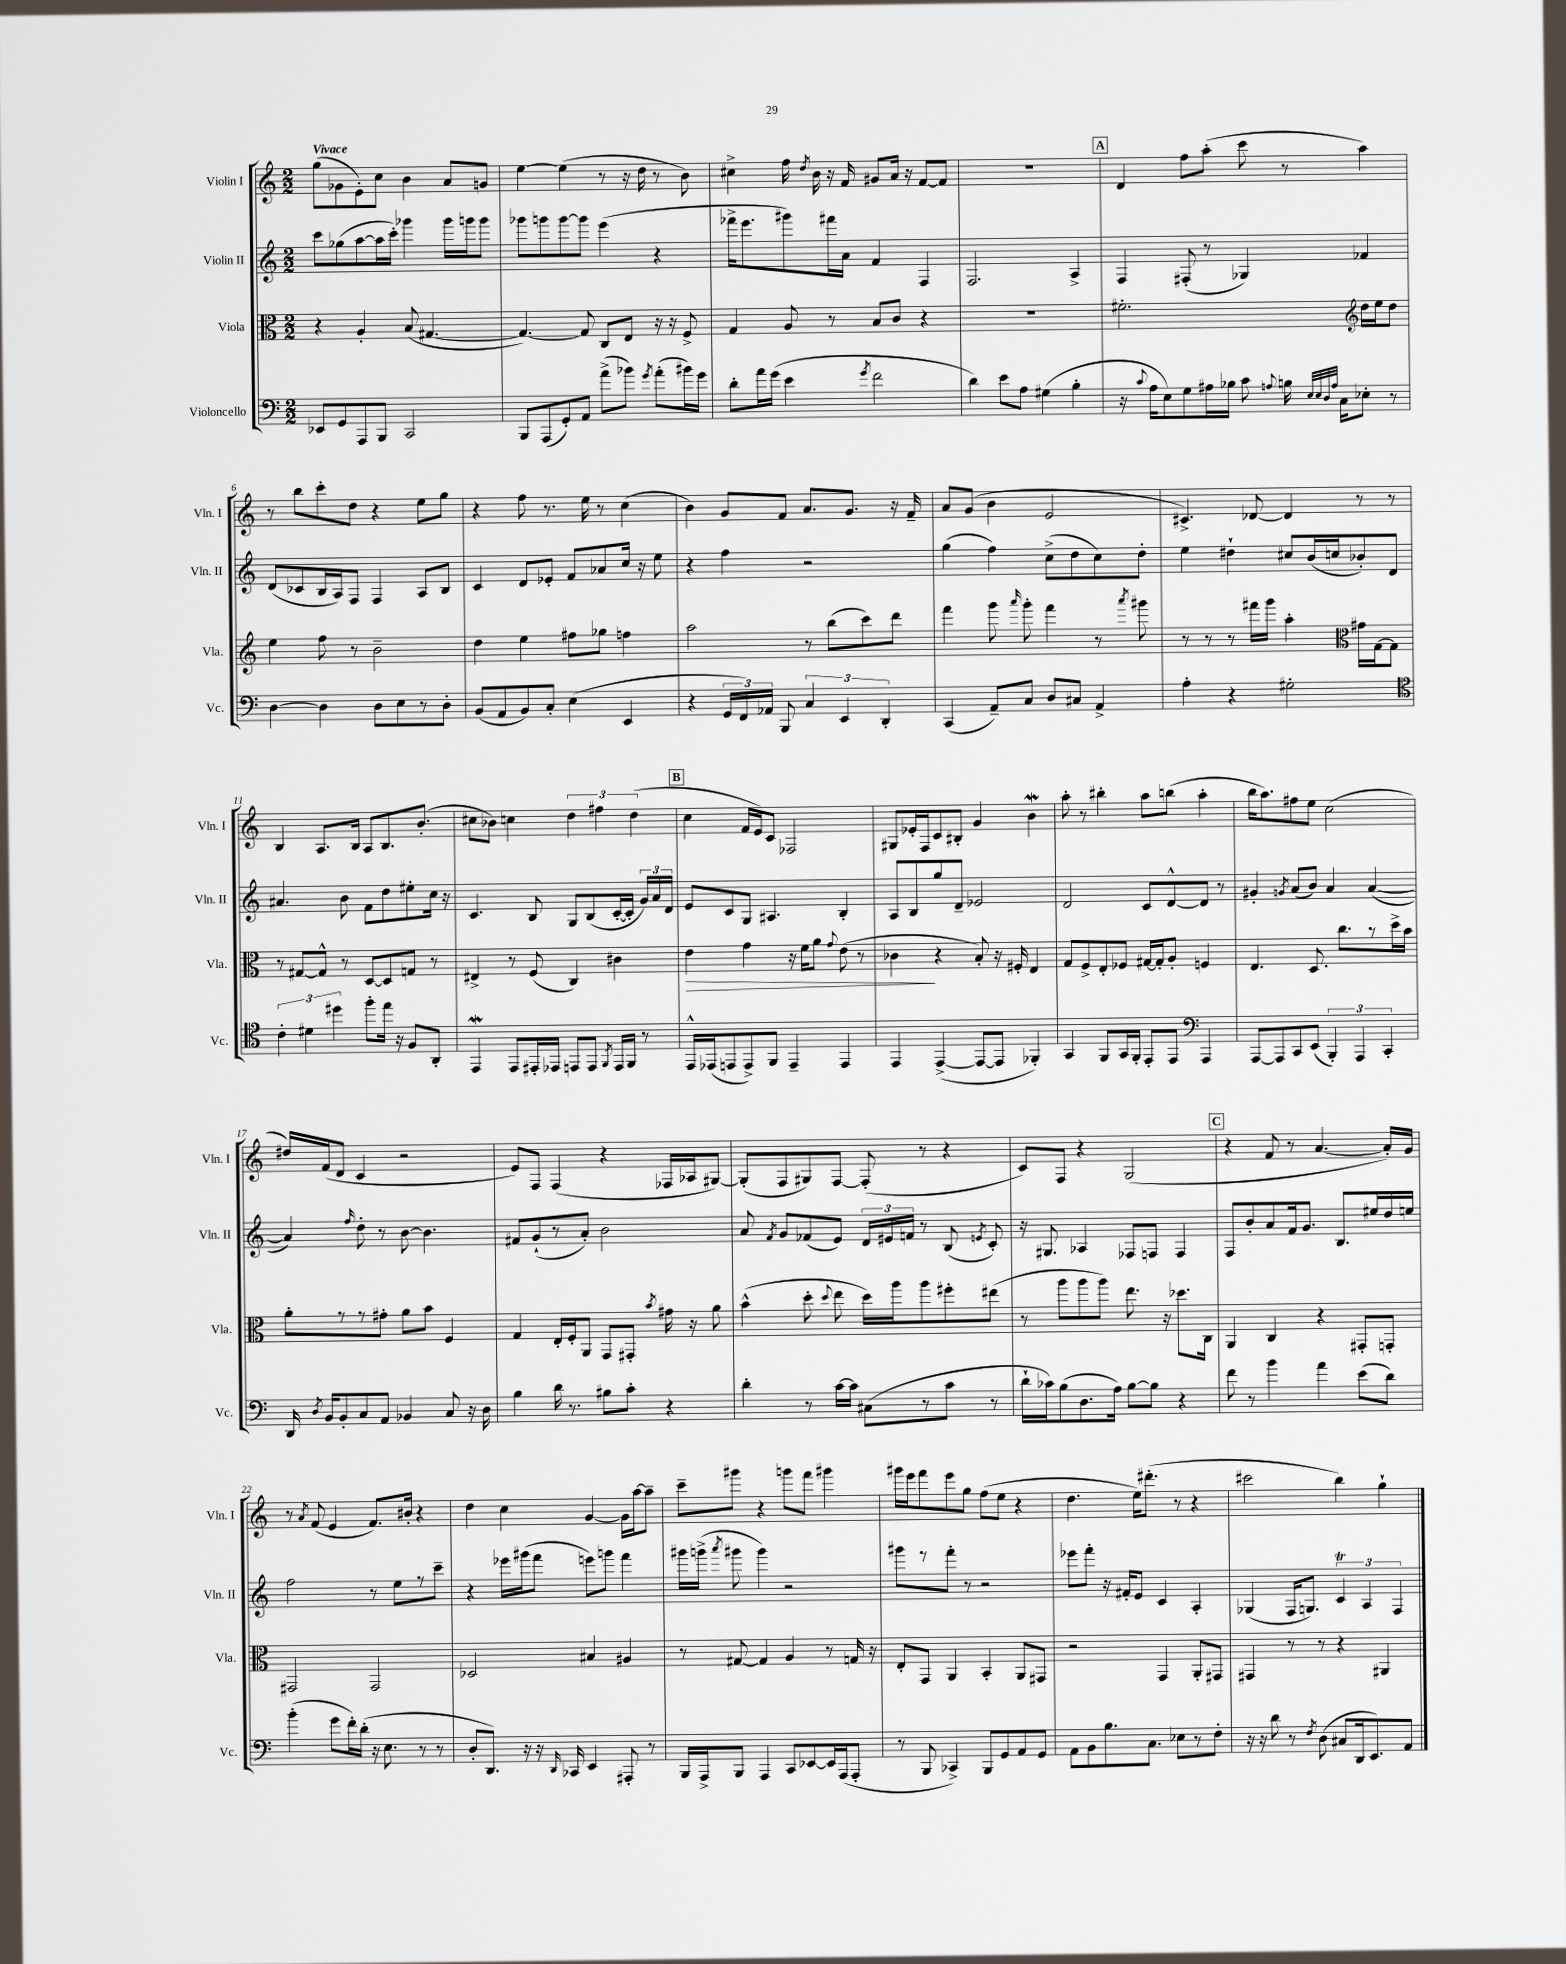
<<
\new StaffGroup <<
\new Staff = "s0" \with { instrumentName = "Violin I" shortInstrumentName = "Vln. I" } {
    \clef treble \key c \major \numericTimeSignature \time 2/2 \tempo "Vivace"
    \autoBeamOff g''8[( ges'8 e'8-.) c''8] b'4 a'8[ g'8] |
    e''4~ e''4( r8 r16 d''16 r8 b'8) |
    cis''4-> f''16 \acciaccatura { d''8 } b'16 r16 f'16 gis'8[ a'16] r16 f'8[~ f'8] |
    R1 |
    \mark \markup { \box "A" } d'4 f''8[ a''8]-.( c'''8 r8 a''4) |
    r8 b''8[ c'''8-. d''8] r4 e''8[ g''8] |
    r4 f''8 r8. e''16 r8 c''4( |
    b'4) g'8[ f'8] a'8.[ g'8.] r16 f'16-- |
    a'8[ g'8]( b'4 e'2 |
    cis'4.->) des'8~ des'4 r8 r8 |
    b4 a8.[ b16] a8[ b8. b'8.]-.( |
    cis''8[ bes'8]) c''4 \tuplet 3/2 { d''4 fis''4 d''4( } |
    \mark \markup { \box "B" } c''4 f'16[ e'16) c'8] fes2 |
    gis8[ ees'16-. f16 c'8 bis8]-. g'4 b'4\mordent |
    a''8-. r8 bis''4-. a''8[ b''8]( a''4-. |
    b''16[ a''8.) fis''8 e''8] c''2( |
    dis''16[) f'16( d'8] c'4 r2 |
    e'8[) f8] f4( r4 fes16[ aes16 gis8]~) |
    gis8[-.( f8 gis8) f8]~ f8-.( r8 r4 |
    c'8[) f8] r4 g2( |
    \mark \markup { \box "C" } r4 f'8 r8 a'4.~ a'16[-.) g'16] |
    r8 \acciaccatura { a'8 } f'8( e'4 f'8.[) bis'16]-. r4 |
    d''4 c''4 g'4~ g'16[ a''16~ a''8]-- |
    c'''8[-- gis'''8] r4 g'''8[ f'''8] gis'''4 |
    gis'''16[ e'''16 f'''8 e'''8 g''8] f''8[( e''8] r4 |
    d''4. e''16[) dis'''8.]-.( r8 r4 |
    cis'''2 b''4) g''4-! \bar "|." |
}
\new Staff = "s1" \with { instrumentName = "Violin II" shortInstrumentName = "Vln. II" } {
    \clef treble \key c \major \numericTimeSignature \time 2/2
    \autoBeamOff c'''8[ ges''8( a''8~ a''16 c'''16]-.) ges'''4 ges'''16[ g'''16 g'''8] |
    ges'''8[ g'''8 g'''8~ g'''8] e'''4( r4 |
    fes'''16[-> e'''8. gis'''8) fis'''16 a'16] f'4 f4 |
    f2. a4-> |
    \mark \markup { \box "A" } f4 fis8-.( r8 ges4) fes'4 |
    d'8[( ces'8 b16 a16) f8] f4 a8[ b8] |
    c'4 d'8[ ees'8]-. f'8[ aes'8 c''16] r16 e''8 |
    r4 f''4 r2 |
    g''4( f''4) c''8[->( d''8 c''8) d''8]-. |
    e''4 dis''4-! cis''8[ b'16( c''16 bes'8-.) d'8] |
    ais'4. b'8 f'8[ d''8 eis''8-. c''16] r16 |
    c'4. b8 g8[ b8( c'16~-. c'16]-. \tuplet 3/2 { g'16[) a'16 d'16] } |
    \mark \markup { \box "B" } e'8[ c'8 g8] ais4. b4-. |
    a8[ b8 g''8 d'8]-- ees'2 |
    d'2 c'8[ d'8~-^ d'8] r8 |
    gis'4-. \acciaccatura { g'8 } a'8[( b'8]) a'4 a'4~( |
    a'4) \grace { f''16 } d''8-. r8 b'8~ b'4. |
    fis'8[ g'8-!( r8 a'8]-.) b'2 |
    a'8 \acciaccatura { f'8 } g'8[ fes'8( e'8]) \tuplet 3/2 { d'16[ eis'16 f'16] } r8 b8( \acciaccatura { e'8 } c'8-.) |
    r16 gis8. aes4 fes8[ f8] f4 |
    \mark \markup { \box "C" } f8[ b'8-. a'8 f'16 g'8.] b8.[ eis''16 d''16 e''16] |
    f''2 r8 e''8[ r8 c'''8]-- |
    r4 ees'''16[ gis'''16( f'''8] e'''8[) g'''8] f'''4 |
    gis'''16[ g'''16]->( \acciaccatura { a'''8 } gis'''8 gis'''4) r2 |
    gis'''8[ r8 f'''8]-. r8 r2 |
    ees'''8[ f'''8]-. r16 fis'16[-. e'8] c'4 a4-. |
    ges4( f16[ g8.]) \tuplet 3/2 { c'4\trill a4 f4 } \bar "|." |
}
\new Staff = "s2" \with { instrumentName = "Viola" shortInstrumentName = "Vla." } {
    \clef alto \key c \major \numericTimeSignature \time 2/2
    \autoBeamOff r4 a4-. b8( gis4.~ |
    gis4.~) gis8 c8[ e8] r16 r16 f8-> |
    g4 a8 r8 b8[ c'8] r4 |
    R1 |
    \mark \markup { \box "A" } fis'2.-. \clef treble d''16[ e''16 d''8] |
    e''4 f''8 r8 b'2-- |
    d''4 e''4 fis''8[ ges''8] f''4 |
    a''2 r8 b''8[( c'''8) d'''8] |
    f'''4 g'''8 \grace { a'''16 } g'''8-. f'''4 r8 \acciaccatura { a'''8 } gis'''8 |
    r8 r8 r8 fis'''16[ g'''16] a''4-. \clef alto gis'16[ g16~ g8] |
    r8 gis8[~ gis8]-^ r8 d8[~ d8 g8] r8 |
    eis4-> r8 f8( c4) cis'4 |
    \mark \markup { \box "B" } e'4\> g'4 r16 f'16[ a'8] \appoggiatura { g'8 } e'8( r8 |
    ces'4\! r4 b8-.) r16 fis16-. e4 |
    g8[ f8-> e8-. fes8] gis16[~ gis16-. a8]-. f4 |
    e4. d8. c''8.[ r8 d''16-> b'16] |
    a'8[-. r8 r8 gis'8]-. a'8[ b'8] f4 |
    g4 e16[-. f16-. a,8] g,8[ gis,8]-. \acciaccatura { b'8 } gis'16 r16 a'8 |
    b'4-^( d''8-. \appoggiatura { d''8 } e''8 d''16[) a''16 a''8 fis''8-. eis''8]( |
    r8 a''8[ a''8 a''8]) e''8. r16 des''8.[ c16] |
    \mark \markup { \box "C" } a,4 c4 r4 gis,8[-. g,8]-. |
    gis,2 gis,2 |
    des2 bis4 ais4 |
    r8 gis8~ gis4 a4 r8 g16 r16 |
    e8[-. g,8] a,4 b,4-. a,8[ gis,8] |
    r2 g,4 a,8[-. gis,8] |
    gis,4 r8 r8 r4 ais,4 \bar "|." |
}
\new Staff = "s3" \with { instrumentName = "Violoncello" shortInstrumentName = "Vc." } {
    \clef bass \key c \major \numericTimeSignature \time 2/2
    \autoBeamOff ees,8[ g,8 a,,8 b,,8] c,2 |
    b,,8[ a,,8( g,8-.) a,8] a'8[->( bes'8]) \acciaccatura { g'8 } a'8[-.( bis'16) g'16] |
    d'8[-. a'16 g'16]( e'4 \acciaccatura { g'8 } f'2 |
    d'4) e'8[ a8] gis4( b4-. |
    \mark \markup { \box "A" } r16 \appoggiatura { c'8 } a16[ e8) g8 ais16 bes16] c'8 \appoggiatura { a8 } b16 \grace { e32[ e32 d32 a32] } c16[ ees8]-. r8 |
    d4~ d4 d8[ e8 r8 d8]-. |
    b,8[( a,8 b,8) c8]-. e4( e,4 |
    r4 \tuplet 3/2 { g,16[ f,16) aes,16] } b,,8 \tuplet 3/2 { c4 e,4 d,4-. } |
    c,4( a,8[--) c8] d8[ cis8] a,4-> |
    a4-. r4 gis2-. |
    \clef tenor \tuplet 3/2 { c'4-. dis'4 dis''4 } f''8[-. e''16] r16 f8[ a,8]-. |
    e,4\mordent e,8[ eis,16-. ees,16] e,8[ e,8] \acciaccatura { f,8 } e,16[ f,16] r8 |
    \mark \markup { \box "B" } e,16[-^ ees,16( e,8 e,8->) f,8] e,4-- e,4 |
    e,4 e,4~->( e,8[~ e,8] fes,4-.) |
    g,4 f,8[ g,16 f,16]-. e,8[-. e,8] \clef bass a,,4 |
    a,,8[~ a,,8 c,8 e,8]( \tuplet 3/2 { b,,4-.) a,,4 c,4-. } |
    d,16 \acciaccatura { d8 } b,16[ b,8-. c8 a,8] bes,4 c8 r16 d16 |
    b4 d'16 r8. bis8[ c'8]-. r4 |
    d'4-. r8 c'16[~ c'16] cis8[( r8 c'8] r8 |
    d'16[-! ces'16) b8( d8. a16]) b8[~ b8] r4 |
    \mark \markup { \box "C" } f'8 r8 b'4 a'4 e'8[( d'8]) |
    b'4-.( g'8[ f'16-.) d'16]-.( r16 e8. r8 r8 |
    d8[-. d,8.]) r16 r16 \grace { d,16 } ces,16 e,4 ais,,8-. r8 |
    b,,16[ a,,16-> b,,8] a,,4 c,8[ ees,8~ ees,16 a,,16( a,,8]-. |
    r8 b,,8 ces,4->) b,,8[ g,8 a,8 g,8] |
    a,8[ b,8 b8. c8.] ees8[ r8 f8]-. |
    r16 r16 d'8 r8 \acciaccatura { f8 } d8( cis8[ d,16 e,8.) a,8] \bar "|." |
}
>>
>>
